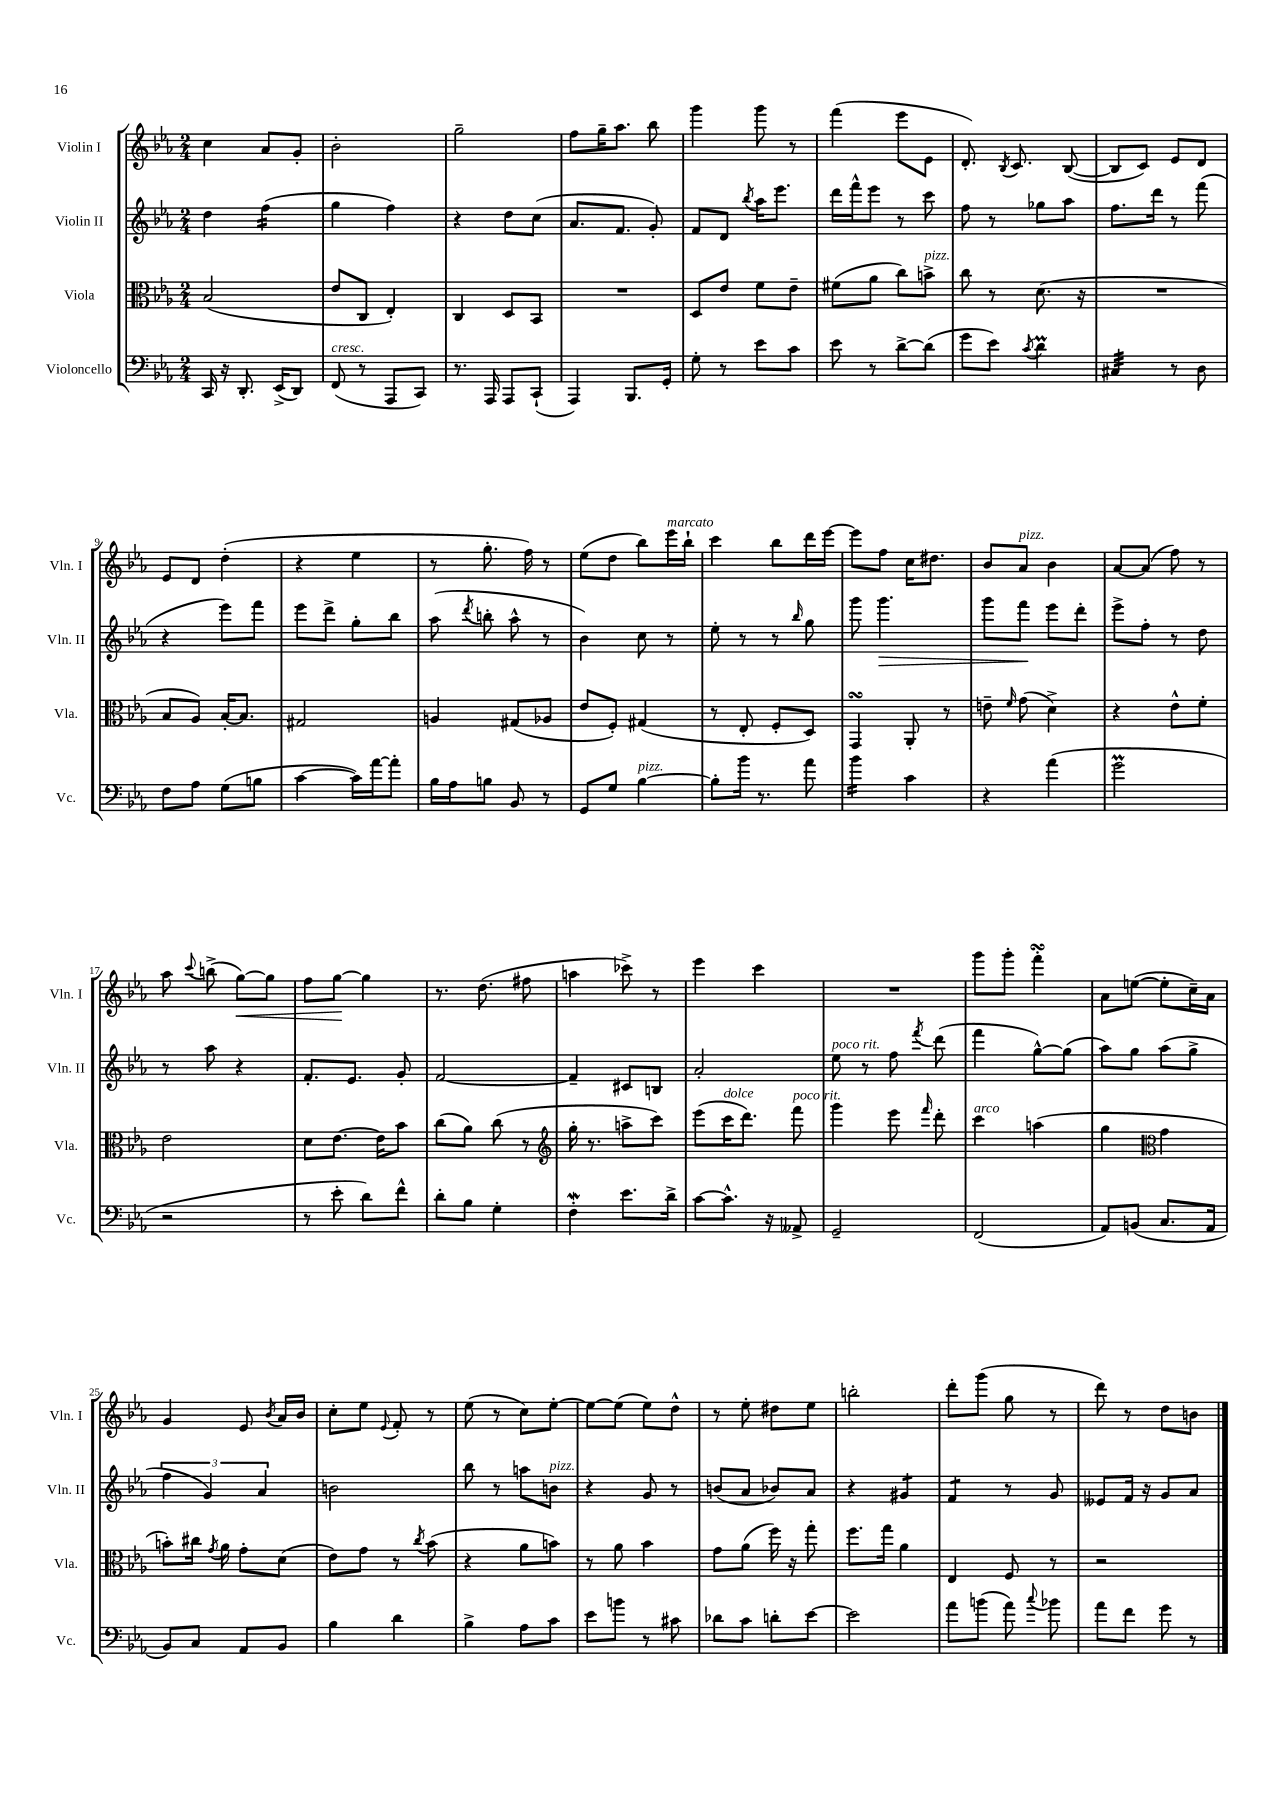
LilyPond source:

<<
\new StaffGroup <<
\new Staff = "s0" \with { instrumentName = "Violin I" shortInstrumentName = "Vln. I" } {
    \clef treble \key ees \major \numericTimeSignature \time 2/4
    \autoBeamOff c''4 aes'8[ g'8]-. |
    bes'2-. |
    g''2-- |
    f''8[ g''16-- aes''8.] bes''8 |
    g'''4 g'''8 r8 |
    f'''4( ees'''8[ ees'8] |
    d'8.-.) \acciaccatura { bes8 } c'8. bes8~( |
    bes8[ c'8]) ees'8[ d'8] |
    ees'8[ d'8] d''4-.( |
    r4 ees''4 |
    r8 g''8.-. f''16) r8 |
    ees''8[( d''8] bes''8[) ees'''16^\markup { \italic "marcato" } bes''16]-! |
    c'''4 bes''8[ d'''16 ees'''16]~ |
    ees'''8[ f''8] c''16[ dis''8.] |
    bes'8[ aes'8]^\markup { \italic "pizz." } bes'4 |
    aes'8[~ aes'8]( f''8) r8 |
    aes''8 \appoggiatura { c'''8 } b''8->( g''8[~\<) g''8] |
    f''8[ g''8]~\! g''4 |
    r8. d''8.( fis''8 |
    a''4 ces'''8->) r8 |
    ees'''4 c'''4 |
    R2 |
    g'''8[ g'''8]-. f'''4-.\turn |
    aes'8[ e''8]~( e''8[-. c''16--) aes'16] |
    g'4 ees'8 \acciaccatura { bes'8 } aes'16[ bes'16] |
    c''8[-. ees''8] \appoggiatura { ees'8 } f'8-. r8 |
    ees''8( r8 c''8[) ees''8]~-. |
    ees''8[~ ees''8]( ees''8[) d''8]-^ |
    r8 ees''8-. dis''8[ ees''8] |
    b''2-. |
    d'''8[-. g'''8]( g''8 r8 |
    d'''8) r8 d''8[ b'8] \bar "|." |
}
\new Staff = "s1" \with { instrumentName = "Violin II" shortInstrumentName = "Vln. II" } {
    \clef treble \key ees \major \numericTimeSignature \time 2/4
    \autoBeamOff d''4 f''4:16( |
    g''4 f''4) |
    r4 d''8[ c''8]( |
    aes'8.[ f'8.] g'8-.) |
    f'8[ d'8] \acciaccatura { bes''8 } aes''16[ ees'''8.] |
    d'''16[ f'''16-^ ees'''8] r8 c'''8 |
    f''8 r8 ges''8[ aes''8] |
    f''8.[ d'''16] r8 f'''8( |
    r4 ees'''8[) f'''8] |
    ees'''8[ d'''8]-> g''8[-. bes''8] |
    aes''8( \acciaccatura { d'''8 } b''8-. aes''8-^ r8 |
    bes'4) c''8 r8 |
    ees''8-. r8 r8 \grace { bes''16 } g''8 |
    g'''8 g'''4.\> |
    g'''8[ f'''8]\! ees'''8[ d'''8]-. |
    ees'''8[-> f''8]-. r8 d''8 |
    r8 aes''8 r4 |
    f'8.[-. ees'8.] g'8-. |
    f'2~ |
    f'4-- cis'8[ b8] |
    aes'2-. |
    ees''8^\markup { \italic "poco rit." } r8 f''8 \acciaccatura { f'''8 } d'''8( |
    f'''4 g''8[~-^) g''8]( |
    aes''8[) g''8] aes''8[( g''8]-> |
    \tuplet 3/2 { f''4 g'4) aes'4 } |
    b'2 |
    bes''8 r8 a''8[ b'8]^\markup { \italic "pizz." } |
    r4 g'8 r8 |
    b'8[( aes'8] bes'8[) aes'8] |
    r4 gis'4:8 |
    f'4:8 r8 g'8 |
    eeses'8[ f'16] r16 g'8[ aes'8] \bar "|." |
}
\new Staff = "s2" \with { instrumentName = "Viola" shortInstrumentName = "Vla." } {
    \clef alto \key ees \major \numericTimeSignature \time 2/4
    \autoBeamOff bes2( |
    ees'8[ c8] ees4-.) |
    c4 d8[ bes,8] |
    R2 |
    d8[ ees'8] f'8[ ees'8]-- |
    fis'8[( aes'8] c''8[) b'8]->^\markup { \italic "pizz." } |
    c''8 r8 d'8.( r16 |
    R2 |
    bes8[ aes8]) bes16[~-. bes8.] |
    gis2 |
    a4 gis8[( aes8] |
    ees'8[ f8]-.) gis4( |
    r8 ees8-. f8[-. d8]) |
    g,4\turn aes,8-. r8 |
    e'8-- \grace { f'16 } g'8( d'4->) |
    r4 ees'8[-^ f'8]-. |
    ees'2 |
    d'8[ ees'8.]~ ees'16[ bes'8] |
    c''8[( aes'8]) c''8( r8 |
    \clef treble g''16-. r8. a''8[-> c'''8]) |
    ees'''8[( c'''16^\markup { \italic "dolce" } d'''8.]) f'''8^\markup { \italic "poco rit." } |
    g'''4 ees'''8 \grace { f'''16 } d'''8-. |
    c'''4^\markup { \italic "arco" } a''4( |
    g''4 \clef alto g'4 |
    b'8[-.) cis''16] \acciaccatura { g'8 } aes'16 g'8[-. d'8]( |
    ees'8[) g'8] r8 \acciaccatura { c''8 } bes'8( |
    r4 aes'8[ b'8]) |
    r8 aes'8 bes'4 |
    g'8[ aes'8]( f''16) r16 g''8-. |
    f''8.[ g''16] aes'4 |
    ees4 f8 r8 |
    r2 \bar "|." |
}
\new Staff = "s3" \with { instrumentName = "Violoncello" shortInstrumentName = "Vc." } {
    \clef bass \key ees \major \numericTimeSignature \time 2/4
    \autoBeamOff c,16 r16 d,8.-. ees,16[->( d,8]) |
    f,8^\markup { \italic "cresc." }( r8 aes,,8[ c,8]) |
    r8. aes,,16 aes,,8[ c,8]-!( |
    aes,,4) bes,,8.[ g,16]-. |
    g8-. r8 ees'8[ c'8] |
    ees'8 r8 d'8[~-> d'8]( |
    g'8[ ees'8]) \acciaccatura { c'8 } d'4\prall |
    cis4:32 r8 d8 |
    f8[ aes8] g8[( b8] |
    c'4~ c'16[) aes'16~ aes'8]-. |
    bes16[ aes16 b8] bes,8 r8 |
    g,8[ g8] bes4~^\markup { \italic "pizz." } |
    bes8[-. bes'16] r8. aes'8 |
    bes'4:16 c'4 |
    r4 aes'4( |
    g'2\prall |
    r2 |
    r8 ees'8-. d'8[) f'8]-^ |
    d'8[-. bes8] g4-. |
    f4-.\mordent ees'8.[ d'16]-> |
    c'8[~ c'8.]-^ r16 aeses,8-> |
    g,2-- |
    f,2( |
    aes,8[) b,8]( c8.[ aes,16] |
    bes,8[) c8] aes,8[ bes,8] |
    bes4 d'4 |
    bes4-> aes8[ c'8] |
    ees'8[ b'8] r8 cis'8 |
    des'8[ c'8] d'8[-. ees'8]~ |
    ees'2 |
    aes'8[ b'8]( aes'8) \appoggiatura { c''8 } bes'8 |
    aes'8[ f'8] g'8 r8 \bar "|." |
}
>>
>>
